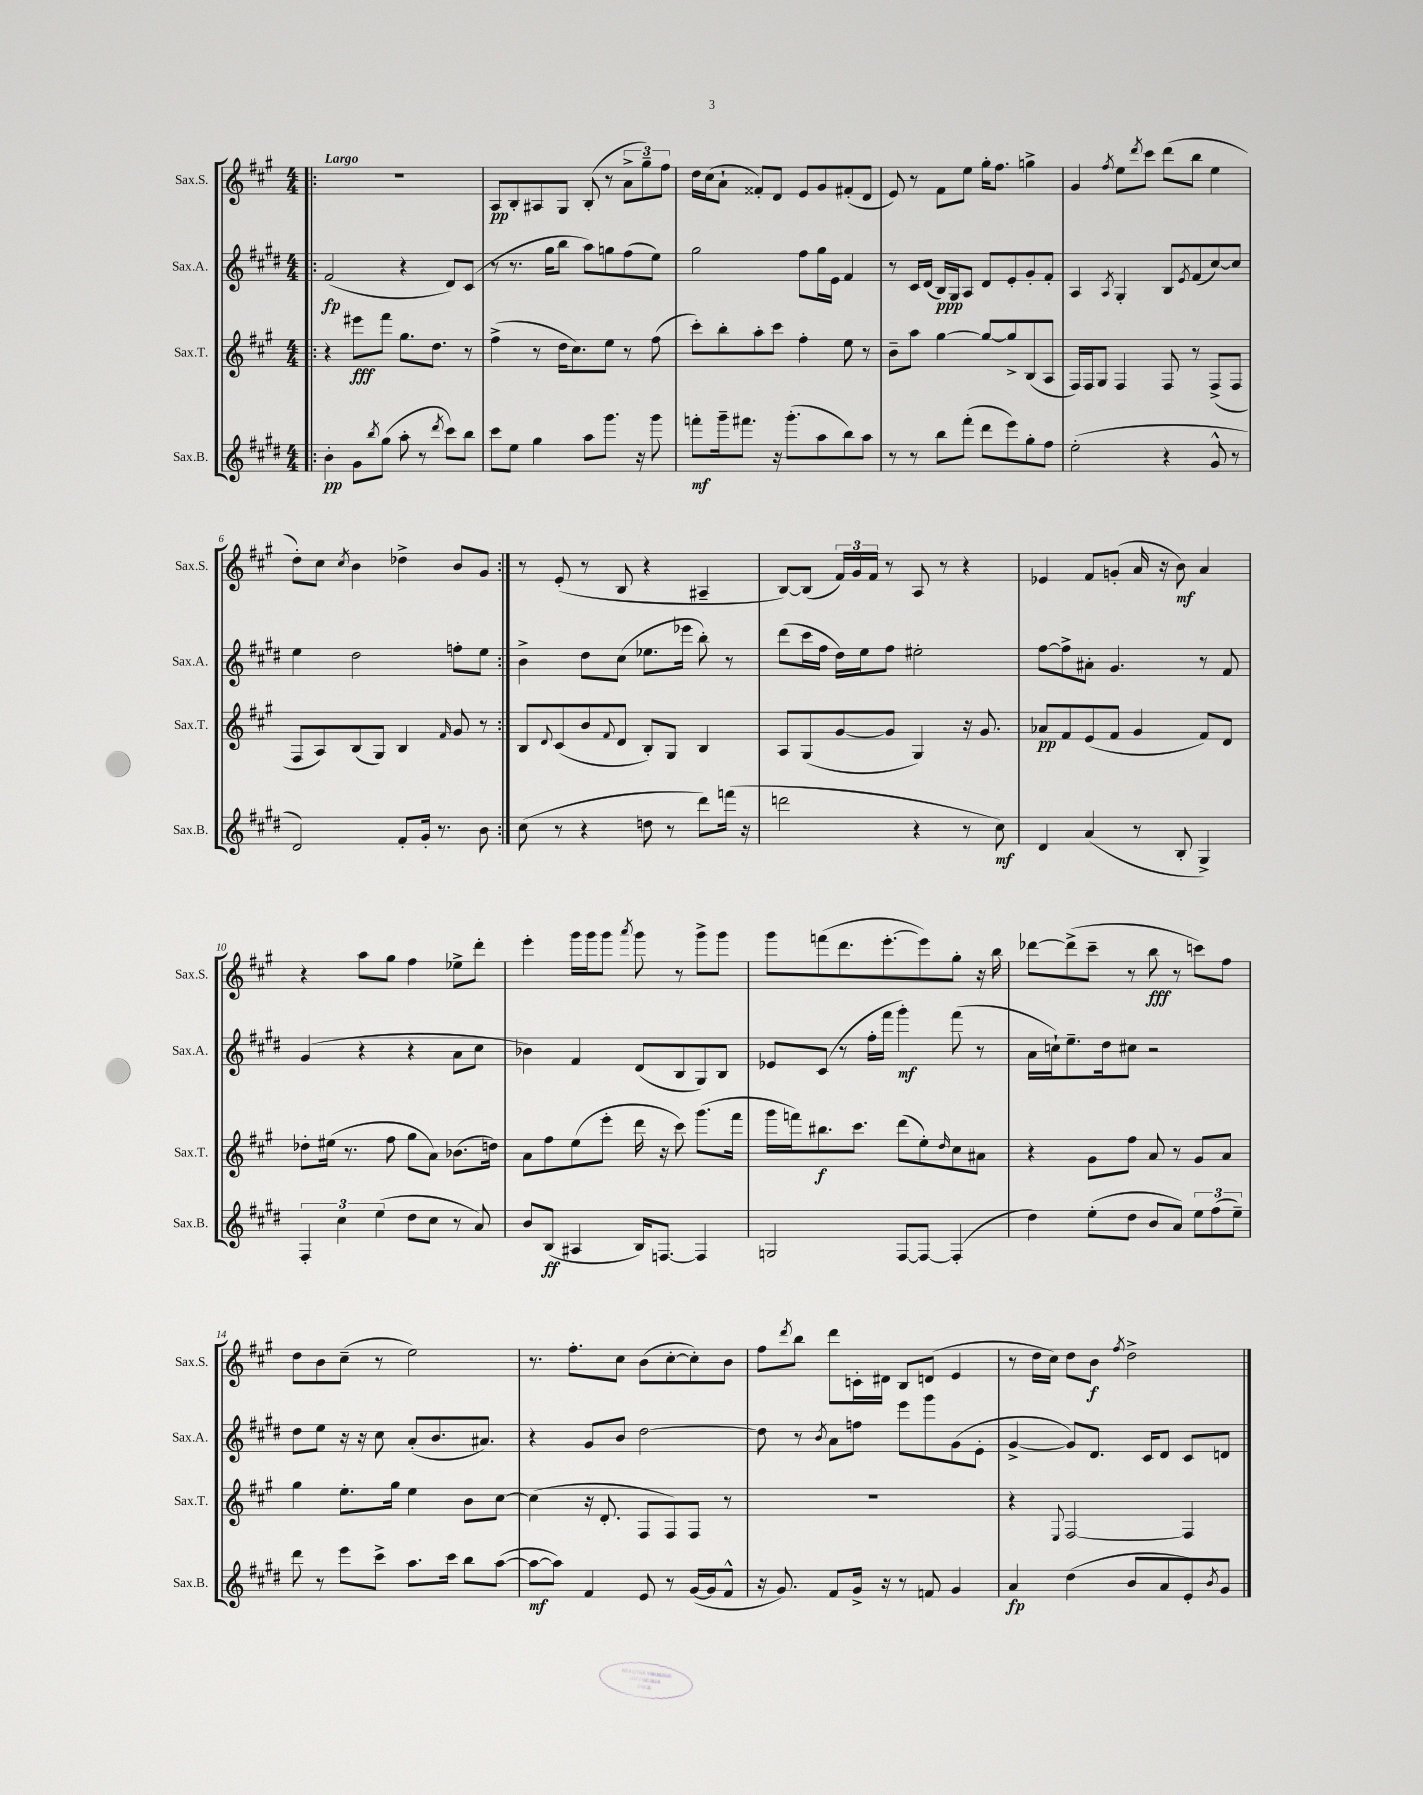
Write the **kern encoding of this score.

**kern	**kern	**kern	**kern
*staff4	*staff3	*staff2	*staff1
*clefG2	*clefG2	*clefG2	*clefG2
*k[f#c#g#d#]	*k[f#c#g#]	*k[f#c#g#d#]	*k[f#c#g#]
*M4/4	*M4/4	*M4/4	*M4/4
=!|:	=!|:	=!|:	=!|:
4b'	4r	(2f#	1r
8g#	8eee#	.	.
8qbb	.	.	.
(8gg#	8fff#	.	.
8aa'	8.gg#	4r	.
8r	.	.	.
.	8.dd	.	.
8qddd#	.	.	.
8ccc#)	.	8d#)	.
8bb	8r	(8c#	.
=	=	=	=
8ccc#	(4ff#^	8r	8A
8ee	.	8.r	8B'
4gg#	8r	.	8A#
.	.	16gg#	.
.	16dd	8bb	8G#
.	8.cc#)	.	.
8aa	.	8aa)	(8B'
8.ggg#	8ee	8gg	8r
.	8r	(8ff#	12a^
16r	.	.	.
.	.	.	12gg#~)
8ggg#	(8ff#	8ee)	.
.	.	.	12ff#
=	=	=	=
8fff'	8ccc#')	2gg#	16dd
.	.	.	(16cc#
16ggg#~	8bb'	.	8a`
8.fff#	.	.	.
.	8aa'	.	8f##')
16r	8ccc#	.	8d
(8.ggg#'	.	.	.
.	4ff#'	8ff#	8e
8aa	.	16gg#	8g#
.	.	16e	.
8bb)	8ee	4f#	(8f#'
8aa	8r	.	8d
=	=	=	=
8r	8b~	8r	8e)
8r	8aa	16c#	8r
.	.	(16d#	.
8bb	[4gg#	16B)	8f#
.	.	16G#	.
(8fff#'	.	8A	8ee
8ddd#	8gg#_	8d#	16gg#'
.	.	.	8.ff#
8eee)	8gg#^]	8e'	.
8gg#'	(8B	8g#'	4gg^
8ff#	8A	8f#'	.
=	=	=	=
(2ee'	16F#)	4A	4g#
.	16F#	.	.
.	8G#	.	.
.	.	8qA	8qff#
.	4F#	4G#'	8ee
.	.	.	8qddd
.	.	.	8ccc#
4r	8F#	8B	(8ddd
.	.	8qe	.
.	8r	(8f#	8bb
8g#^^	(8F#^	[8cc#)	4ee
8r	8F#	8cc#]	.
=	=	=	=
2d#)	8F#	4ee	8dd')
.	8A)	.	8cc#
.	.	.	8qcc#
.	(8B	2dd#	4b
.	8G#)	.	.
8f#'	4B	.	4dd-^
16g#'	.	.	.
8.r	.	.	.
.	16qqf#	.	.
.	8g#	8ff'	8b
8b	8r	8ee	8g#
=:|!	=:|!	=:|!	=:|!
(8cc#	8B	4b^	8r
.	8qqd	.	.
8r	(8c#	.	(8e'
4r	8b	8dd#	8r
.	8qqf#	.	.
.	8d	(8cc#	8B
8dd	8B')	8.ee-	4r
8r	8G#	.	.
.	.	16eee-	.
8ddd#)	4B	8bb')	4A#~
(16fff	.	8r	.
16r	.	.	.
=	=	=	=
2ddd	8A	(8ddd#	[8B)
.	(8G#	16ccc#	(8B]
.	.	16ff#	.
.	[8g#	16dd#)	24f#)
.	.	.	24g#
.	.	16ee	.
.	.	.	24f#
.	8g#]	8ff#	8r
4r	4G#)	2ee#'	8A
.	.	.	8r
8r	16r	.	4r
.	8.g#	.	.
8cc#)	.	.	.
=	=	=	=
4d#	8a-	[8ff#	4e-
.	8f#	8ff#^]	.
(4a	(8e	8a#'	8f#
.	8f#	4.g#	(8g'
8r	4g#	.	16a
.	.	.	16r
8B'	.	.	8b)
4G#^)	8f#)	8r	4a
.	8d	8f#	.
=	=	=	=
6F#'	8dd-'	(4g#	4r
.	(16ee#	.	.
6cc#	.	.	.
.	8.r	.	.
.	.	4r	8aa
(6ee	.	.	.
.	8ff#	.	8gg#
8dd#	8gg#	4r	4ff#
8cc#	8a)	.	.
8r	(8.b-	8a	8ee-^
8a)	.	8cc#	8ddd'
.	16dd)	.	.
=	=	=	=
8b	8a	4b-)	4eee'
(8B	8ff#	.	.
4A#	(8ee	4f#	16ggg#
.	.	.	16ggg#
.	8eee'	.	8ggg#
.	.	.	8qaaa
16B)	16ddd	(8d#	8ggg#
[8.F	16r	.	.
.	8ccc#)	8B	8r
4F]	(8.ggg#	8G#)	8ggg#^
.	.	8B	8ggg#
.	16fff#	.	.
=	=	=	=
2G	16ggg#	8e-	8ggg#
.	16fff)	.	.
.	8.bb#	(8c#	(8fff
.	.	8r	8.ddd
.	8.ccc#	.	.
.	.	16ff#'	.
.	.	16fff#	[8.eee'
[8F#	(8ddd	4ggg#')	.
8F#_	8ee')	.	8eee])
.	16qqdd	.	.
(4F#']	8cc#	(8fff#	8gg#'
.	8a#	8r	16r
.	.	.	16bb
=	=	=	=
4dd#)	4r	16a	[8ddd-
.	.	16cc`)	.
.	.	8.ee~	(8ddd-^]
(8ee'	8g#	.	8ccc#~
.	.	16dd#	.
8dd#	8ff#	8cc#	8r
8b	8a	2r	8bb
8a)	8r	.	8r
12ee	8g#	.	8ccc)
(12ff#	.	.	.
.	8a	.	8ff#
12ee~)	.	.	.
=	=	=	=
8ddd#	4gg#	8dd#	8dd
8r	.	8ee	8b
8eee	8.ee'	16r	(8cc#~
.	.	16r	.
8ccc#^	.	8cc#	8r
.	16gg#	.	.
8.aa	4ee	(8a'	2ee)
.	.	8.b	.
16ccc#	.	.	.
8bb	8b	.	.
.	.	8.a#)	.
([8aa	[8cc#	.	.
=	=	=	=
8aa_	(4cc#]	4r	8.r
8aa])	.	.	.
.	.	.	8.ff#'
4f#	16r	8g#	.
.	8.d'	.	.
.	.	8b	8cc#
8e	8F#	[2dd#	(8b
8r	8F#)	.	[8cc#'
([16g#	8F#	.	8cc#'])
16g#]	.	.	.
8f#^^	8r	.	8b
=	=	=	=
16r	1r	8dd#]	8ff#
8.g#)	.	.	.
.	.	.	8qddd
.	.	8r	8bb
.	.	8qb	.
8f#	.	8a	8ddd
16g#^	.	8ff	16c'
16r	.	.	16d#
8r	.	8eee	8B
8f	.	8ggg#	(8d
4g#	.	(8g#	4e
.	.	8e'	.
=	=	=	=
4a	4r	[4g#^	8r
.	.	.	16dd
.	.	.	16cc#)
.	8qqE	.	.
(4dd#	[2F#	8g#])	8dd
.	.	8.d#	8b
.	.	.	8qff#
8b	.	.	2dd^
.	.	16c#	.
8a	.	8d#	.
8e')	4F#]	8c#	.
8qb	.	.	.
8g#	.	8d	.
==	==	==	==
*-	*-	*-	*-
